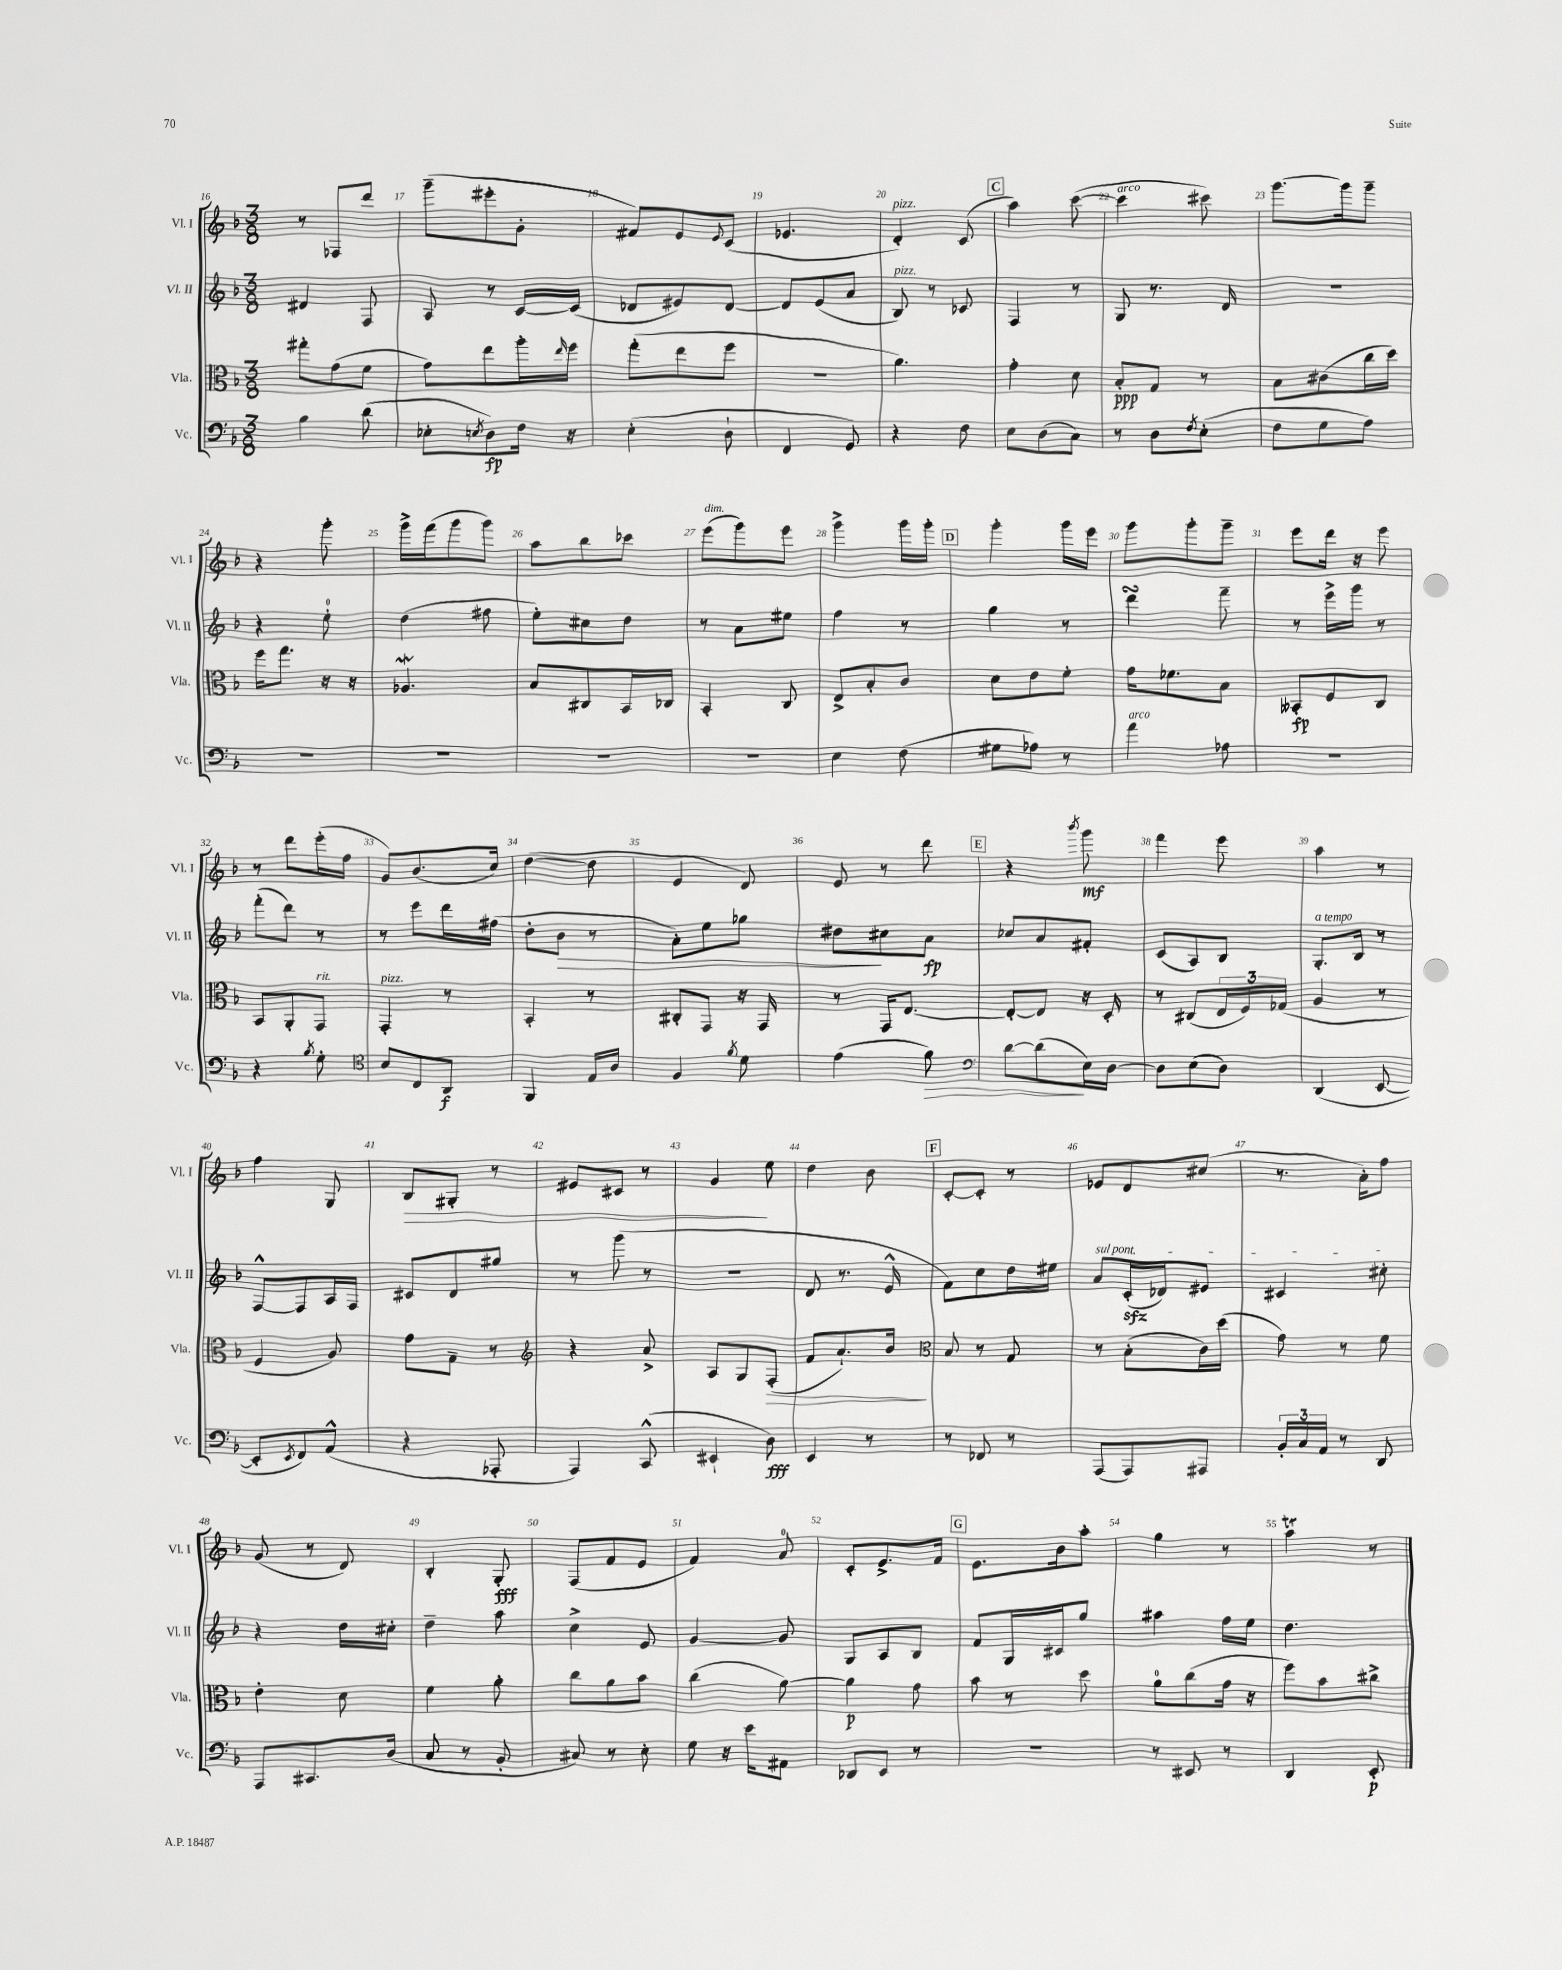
<<
\new StaffGroup <<
\new Staff = "s0" \with { instrumentName = "Vl. I" shortInstrumentName = "Vl. I" } {
    \clef treble \key f \major \numericTimeSignature \time 3/8
    r8 fes8 d'''8 |
    g'''8--( eis'''8-. g'8-. |
    fis'8) e'8 \appoggiatura { e'8 } c'8( |
    ees'4. |
    d'4-.^\markup { \italic "pizz." }) c'8( |
    \mark \markup { \box "C" } a''4) c'''8~( |
    c'''4^\markup { \italic "arco" } cis'''8) |
    g'''8.~ g'''16 g'''8-- |
    r4 g'''8-. |
    g'''16-> f'''16( g'''8 g'''8) |
    a''8 bes''8 ces'''8 |
    e'''8^\markup { \italic "dim." }( g'''8) e'''8 |
    g'''4-> g'''16 g'''16-. |
    \mark \markup { \box "D" } g'''4-. g'''16 e'''16 |
    g'''8 g'''8-. g'''8-- |
    e'''8 d'''16 r16 e'''8 |
    r8 d'''8 e'''16-.( f''16 |
    g'8) bes'8.( c''16) |
    d''4~( d''8 |
    e'4 d'8) |
    e'8 r8 d'''8 |
    \mark \markup { \box "E" } r4 \acciaccatura { bes'''8 } g'''8\mf |
    f'''4 e'''8 |
    a''4 r8 |
    f''4 g8 |
    bes8\> gis8-. r8 |
    eis'8 cis'8 r8 |
    g'4\! e''8 |
    d''4 bes'8 |
    \mark \markup { \box "F" } c'8~-. c'8-. r8 |
    ees'8 d'8 cis''8( |
    r8. a'16-.) f''8 |
    g'8( r8 d'8) |
    bes4-. g8-.\fff |
    f8( f'8 e'8 |
    f'4) a'8-0 |
    c'8-. e'8.-> f'16 |
    \mark \markup { \box "G" } e'8. bes'16 a''8-. |
    g''4 r8 |
    a''4\trill r8 \bar "|." |
}
\new Staff = "s1" \with { instrumentName = "Vl. II" shortInstrumentName = "Vl. II" } {
    \clef treble \key f \major \numericTimeSignature \time 3/8
    dis'4 f8 |
    a8 r8 c'16~ c'16( |
    des'8 eis'8) des'8~ |
    des'8 e'8( a'8 |
    bes8^\markup { \italic "pizz." }) r8 ces'8 |
    \mark \markup { \box "C" } f4 r8 |
    g8 r8. d'16 |
    R4. |
    r4 e''8-0-. |
    d''4( fis''8 |
    e''8-.) cis''8 d''8 |
    r8 a'8 eis''8 |
    f''4 r8 |
    \mark \markup { \box "D" } g''4 r8 |
    d'''4\turn f'''8-- |
    r8 e'''16-> g'''16 r8 |
    f'''8-.( d'''8) r8 |
    r8 e'''8 d'''16 fis''16( |
    d''8-. bes'8\> r8 |
    a'8-.) e''8 ges''8 |
    dis''8\! cis''8 a'8\fp |
    \mark \markup { \box "E" } ces''8 a'8 fis'8-. |
    c'8( a8) bes8 |
    g8.-.^\markup { \italic "a tempo" } bes16 r8 |
    f8~-^ f8 a16 f16 |
    cis'8 d'8 gis''8 |
    r8 g'''8( r8 |
    R4. |
    d'8 r8. e'16-^ |
    \mark \markup { \box "F" } f'8) c''8 d''16 eis''16 |
    \once \override TextSpanner.bound-details.left.text = \markup { \italic "sul pont." } a'8\startTextSpan c'16-.\sfz( des'16) eis'8 |
    cis'4 cis''8-.\stopTextSpan |
    r4 d''16 cis''16-. |
    d''4-- a''8 |
    c''4-> e'8 |
    g'4~ g'8 |
    g8 a8 bes8 |
    \mark \markup { \box "G" } f'8 g16 cis'16 g''8 |
    ais''4 f''16 e''16 |
    d''4. \bar "|." |
}
\new Staff = "s2" \with { instrumentName = "Vla." shortInstrumentName = "Vla." } {
    \clef alto \key f \major \numericTimeSignature \time 3/8
    gis''8-. g'8( f'8 |
    g'8) e''8 a''16-. \grace { e''16 } f''16 |
    g''8-.( e''8 f''8 |
    R4. |
    a'4.) |
    \mark \markup { \box "C" } g'4-. d'8 |
    bes8-.\ppp g8 r8 |
    bes8 cis'8( c''16 d''16) |
    f''16 g''8. r16 r16 |
    aes4.\mordent |
    bes8 cis8 bes,16 ces16 |
    bes,4-. c8 |
    e8-> bes8-. c'8 |
    \mark \markup { \box "D" } d'8 e'8 f'8-. |
    g'16 fes'8. bes8 |
    beses,8-.\fp f8 c8 |
    bes,8 a,8-. g,8^\markup { \italic "rit." } |
    g,4-.^\markup { \italic "pizz." } r8 |
    bes,4-. r8 |
    cis8-. g,8 r16 g,16 |
    r8 g,16 e8.~ |
    \mark \markup { \box "E" } e8~-. e8 r16 d16-. |
    r8 cis8( \tuplet 3/2 { e16 f16) ges16( } |
    a4 r8 |
    f4 a8) |
    g'8 g8-- r8 |
    \clef treble r4 a'8-> |
    a8 g8 f8-.\>( |
    f'8 a'8.-!) bes'16\! |
    \mark \markup { \box "F" } \clef alto bes8 r8 g8 |
    r8 bes8-.( c'16) d''16( |
    g'8) r8 f'8 |
    e'4-. d'8 |
    f'4 a'8-. |
    c''8 a'8 bes'8 |
    c''4( a'8~) |
    a'4\p g'8 |
    \mark \markup { \box "G" } bes'8 r8 d''8 |
    a'8-0 c''8( g'16 r16 |
    f''8) bes'8 cis''8-> \bar "|." |
}
\new Staff = "s3" \with { instrumentName = "Vc." shortInstrumentName = "Vc." } {
    \clef bass \key f \major \numericTimeSignature \time 3/8
    bes4 d'8( |
    ees8-. \acciaccatura { e8 } d8\fp) f16 r16 |
    e4-.( d8-! |
    f,4 g,8) |
    r4 f8 |
    \mark \markup { \box "C" } e8 d8( c8) |
    r8 d8 \acciaccatura { f8 } e8-.( |
    f8 g8 a8) |
    R4. |
    R4. |
    R4. |
    R4. |
    e4 f8( |
    \mark \markup { \box "D" } gis8 aes8) r8 |
    a'4^\markup { \italic "arco" } aes8 |
    R4. |
    r4 \acciaccatura { bes8 } g8-. |
    \clef tenor bes8 c8 a,8\f |
    f,4 e16 a16 |
    f4 \acciaccatura { f'8 } d'8 |
    e'4( f'8\>) |
    \mark \markup { \box "E" } \clef bass d'8~ d'8\!( e16) d16~ |
    d8 e8( d8) |
    d,4( e,8~ |
    e,8-. \acciaccatura { e,8 } f,8) a,8-^( |
    r4 aes,,8-. |
    a,,4) c,8-^( |
    eis,4-! d8\fff) |
    e,4 r8 |
    \mark \markup { \box "F" } r8 fes,8 r8 |
    a,,8( a,,8) ais,,8 |
    \tuplet 3/2 { bes,16-. c16 a,16 } r8 d,8 |
    a,,8 cis,8. d16( |
    c8 r8 bes,8-. |
    cis8) r8 e8-. |
    g8 r16 e'16 ais,8 |
    des,8 e,8 r8 |
    \mark \markup { \box "G" } R4. |
    r8 eis,8 r8 |
    d,4 e,8-.\p \bar "|." |
}
>>
>>
\layout { \context { \Score currentBarNumber = #16 \override BarNumber.break-visibility = ##(#f #t #t) barNumberVisibility = #all-bar-numbers-visible } }
